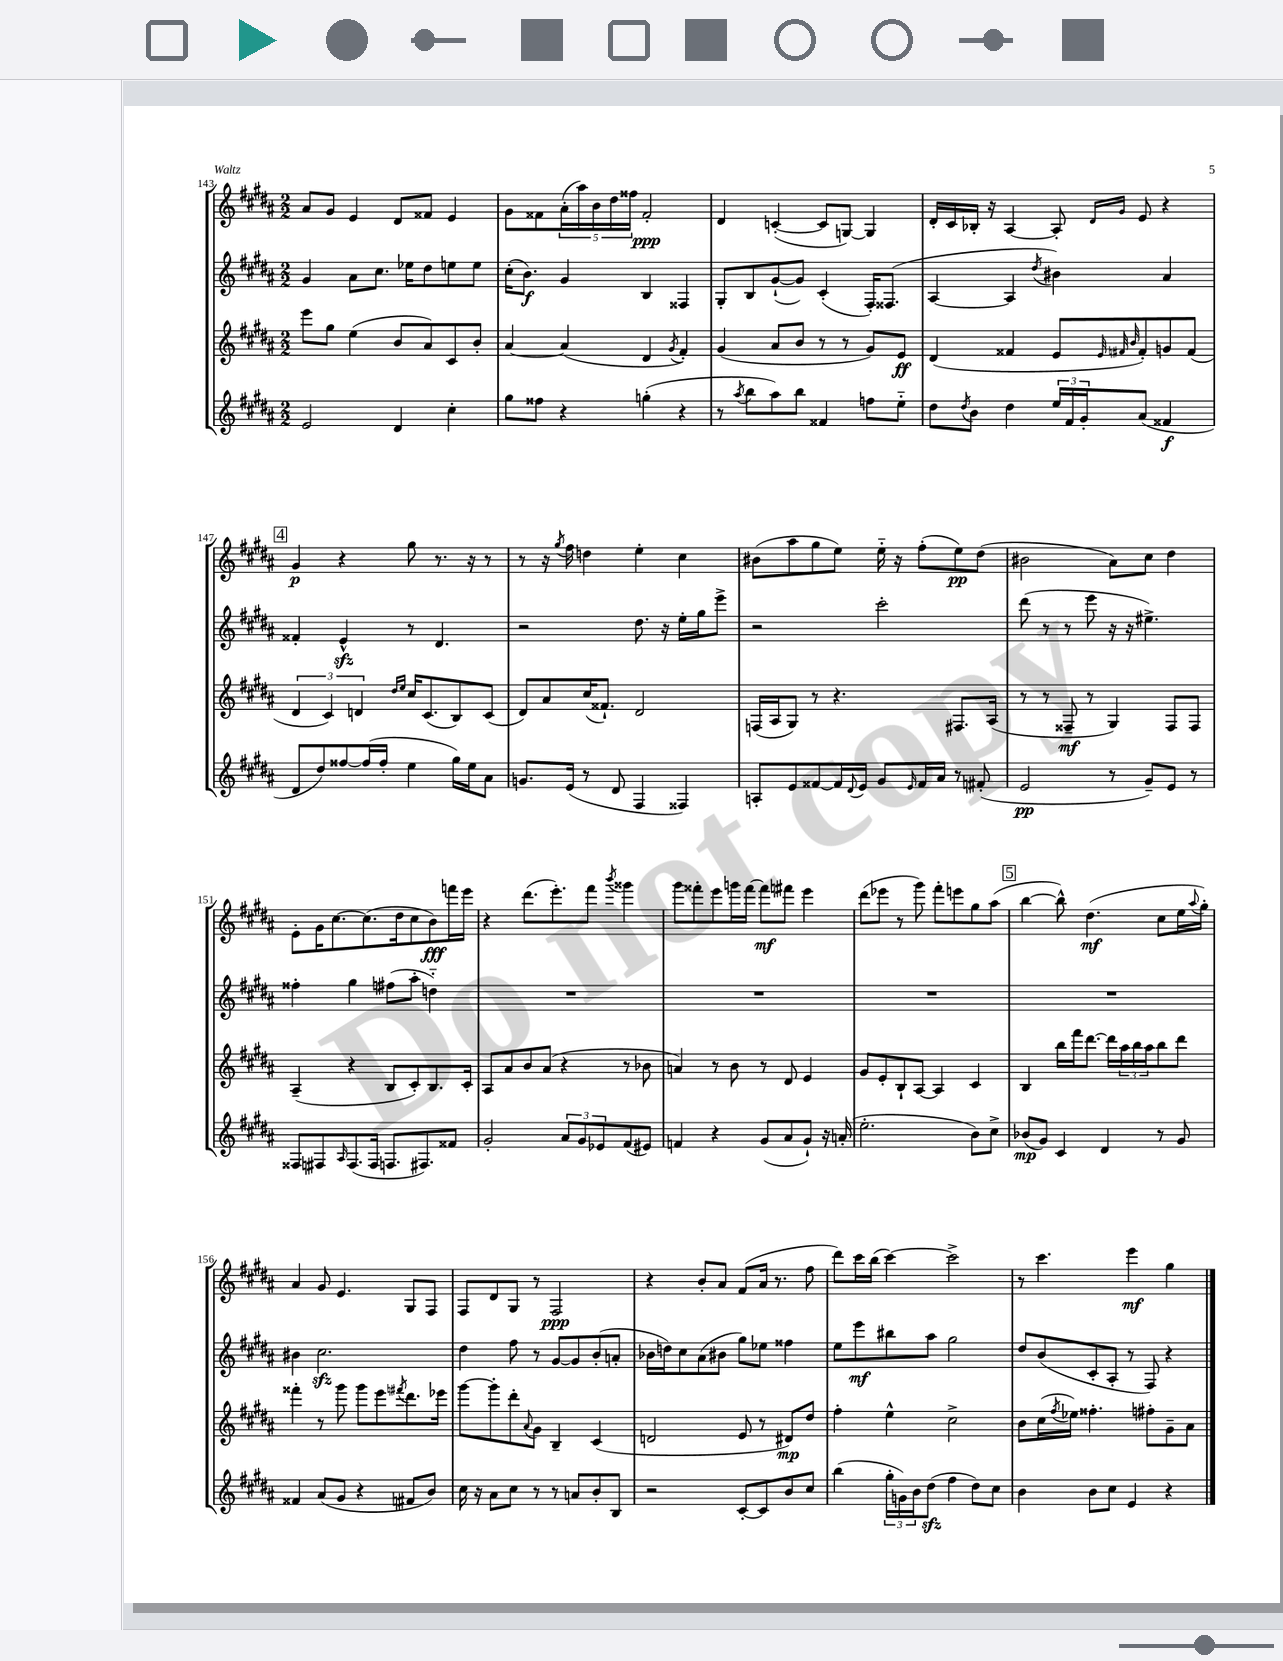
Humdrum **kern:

**kern	**kern	**kern	**kern
*staff4	*staff3	*staff2	*staff1
*clefG2	*clefG2	*clefG2	*clefG2
*k[f#c#g#d#a#]	*k[f#c#g#d#a#]	*k[f#c#g#d#a#]	*k[f#c#g#d#a#]
*M2/2	*M2/2	*M2/2	*M2/2
2e	8eee	4g#	8a#
.	8gg#	.	8g#
.	(4ee	8a#	4e
.	.	8.cc#	.
4d#	8b	.	8d#
.	.	16ee-	.
.	8a#)	8dd#	8f##
4cc#'	8c#	8ee	4e
.	8b'	8ee	.
=	=	=	=
8gg#	[4a#	(16cc#'	8g#
.	.	8.b)	.
8ff##	.	.	8f##
4r	(4a#]	4g#	(20a#'
.	.	.	20aa#)
.	.	.	20b
.	.	.	20dd#
.	.	.	20ff##
(4gg'	4d#	4B	2f##'
.	8qg#	.	.
4r	4f#')	4F##	.
=	=	=	=
8r	(4g#	8G#'	4d#
8qaa#	.	.	.
8bb	.	8B	.
8aa#)	8a#	([8g#`	([4c'
8bb	8b	8g#])	.
4f##	8r	(4c#'	8c]
.	8r	.	[8G)
8ff	8g#)	16F#')	4G]
.	.	(8.F##	.
8ee'~	8e	.	.
=	=	=	=
8dd#	(4d#	[4A#	16d#'
.	.	.	16c#
8qdd#	.	.	.
8b	.	.	16B-'
.	.	.	16r
4dd#	4f##	4A#]	[4A#
.	.	8qdd#	.
24ee	8e	4b#)	8A#']
24f#	.	.	.
24g#'	.	.	.
.	32qqe	.	.
.	32qqf#	.	16qqd#
.	32qqb	.	16qqg#
(8a#	8f#')	.	8e
4f##	8g	4a#	4r
.	(8f#	.	.
=	=	=	=
8d#	6d#	4f##'	4g#
8dd#)	.	.	.
.	6c#)	.	.
[8ff##	.	4e^^	4r
.	6d	.	.
(16ff##]	.	.	.
16ff##'	.	.	.
.	16qqdd#	.	.
.	16qqee	.	.
4ee	16cc#	8r	8gg#
.	(8.c#	.	.
.	.	4.d#	8.r
16gg#)	8B)	.	.
16ee	.	.	16r
8a#	(8c#	.	8r
=	=	=	=
8.g	8d#)	2r	8r
.	8a#	.	16r
.	.	.	8qgg#
(16e	.	.	16ff#
8r	(16cc#	.	4dd
.	8.f##`)	.	.
8d#	.	.	.
4F#	2d#	8.dd#	4ee'
.	.	16r	.
4F##)	.	16ee'	4cc#
.	.	16gg#	.
.	.	8eee^	.
=	=	=	=
8A'	(16F	2r	(8b#
.	16A#	.	.
8e	8G#)	.	8aa#
[8f##	8r	.	8gg#
16f##]	4.r	.	8ee)
8qqd#	.	.	.
16e	.	.	.
8g#	.	2ccc#'	16ee'~
.	.	.	16r
16qqe	.	.	.
16f##	.	.	(8ff#'
16a#	.	.	.
8r	8.F#	.	8ee)
(8f#'	.	.	(8dd#
.	(16A#	.	.
=	=	=	=
2e	8r	(8ddd#	2b#
.	8r	8r	.
.	8F##~	8r	.
.	8r	8eee	.
8r	4G#)	16r	8a#)
.	.	16r	.
8g#~)	.	4.ee#^)	8cc#
8e	8F##	.	4dd#
8r	8F##	.	.
=	=	=	=
8F##	(4A#~	4ff##'	8e'
8F#	.	.	16g#
.	.	.	[8.cc#
16qqA#	.	.	.
(8.F#	4r	4gg#	.
.	.	.	(8.cc#]
16F#	.	.	.
8.F	8B	(8ff#	.
.	.	.	16dd#
.	8c#')	8aa#'	8cc#
8.F#)	.	.	.
.	8.B	4dd'~)	8b)
8f##	.	.	16fff
.	16c#'	.	16eee
=	=	=	=
2g#'	8A#	1r	4r
.	8a#	.	.
.	8b	.	(8.ddd#
.	(8a#	.	.
.	.	.	8.eee')
12a#	4r	.	.
12g#	.	.	.
.	.	.	8fff#
12e-	.	.	.
.	.	.	8qbbb
(8f#	8r	.	4ggg##
8e#)	8b-	.	.
=	=	=	=
4f	4a)	1r	8ggg#
.	.	.	8fff##'
4r	8r	.	8eee
.	8b	.	16ggg
.	.	.	[16fff##
(8g#	8r	.	8fff##]
8a#	8d#	.	8fff#
8g#`)	4e	.	4eee
16r	.	.	.
(16a'	.	.	.
=	=	=	=
2.ee'	8g#	1r	(8ddd#
.	8e'	.	8eee-
.	8B`	.	8r
.	[8A#	.	8ggg#)
.	4A#]	.	8fff#'
.	.	.	8eee
8b)	4c#	.	8gg#
8cc#^	.	.	(8aa#
=	=	=	=
(8b-	4B	1r	[4bb
8g#)	.	.	.
4c#	16bb	.	8bb^^])
.	16fff#	.	.
.	[8.ddd#	.	(4.dd#
4d#	.	.	.
.	16ddd#]	.	.
.	24aa#	.	.
.	24bb	.	.
.	24aa#	.	.
8r	8bb	.	8cc#
8g#	8ddd#	.	16ee
.	.	.	8qqaa#
.	.	.	16gg#')
=	=	=	=
4f##	4fff##'	4b#	4a#
(8a#	8r	2.cc#	8g#
8g#	8ggg#	.	4.e
4r	8ggg#	.	.
.	8eee	.	.
.	8qfff#	.	.
8f#	8.ddd#	.	8G#
8b)	.	.	8F#
.	16eee-	.	.
=	=	=	=
16cc#	[8ggg#	4dd#	8F#
16r	.	.	.
8a#	8ggg#']	.	8d#
8cc#	8ddd#'	8ff#	8G#
.	8qqa#	.	.
8r	8g#	8r	8r
8r	4B~	[8g#	2F#
8a	.	8g#]	.
8b'	(4c#	(8b'	.
8B	.	8a'	.
=	=	=	=
2r	2d	16b-	4r
.	.	16dd)	.
.	.	8cc#	.
.	.	(8a#	8b'
.	.	8b#	8a#
[8c#'	8e	8gg#)	(8f#
8c#]	8r	8ee-	16a#
.	.	.	8.r
8b	8d#)	4ff##	.
8cc#	8dd#	.	8ff#
=	=	=	=
(4bb	4ff#'	8ee	8ddd#)
.	.	8eee	16ccc#
.	.	.	(16bb
24gg#'	4ee^^	8bb#	[4ccc#)
24g)	.	.	.
24b	.	.	.
(8dd#	.	8aa#	.
4ff#	2cc#^	2gg#	2ccc#^]
8dd#)	.	.	.
8cc#	.	.	.
=	=	=	=
4b	8b	8dd#	8r
.	(16cc#	(8b	4.ccc#
.	8qff#	.	.
.	16ee-)	.	.
8b	4.ff##'	8c#'	.
8cc#	.	8A#'	.
4e	.	8r	4eee
.	8ff#'	8F#)	.
4r	8g#~	4r	4gg#
.	8a#	.	.
==	==	==	==
*-	*-	*-	*-
